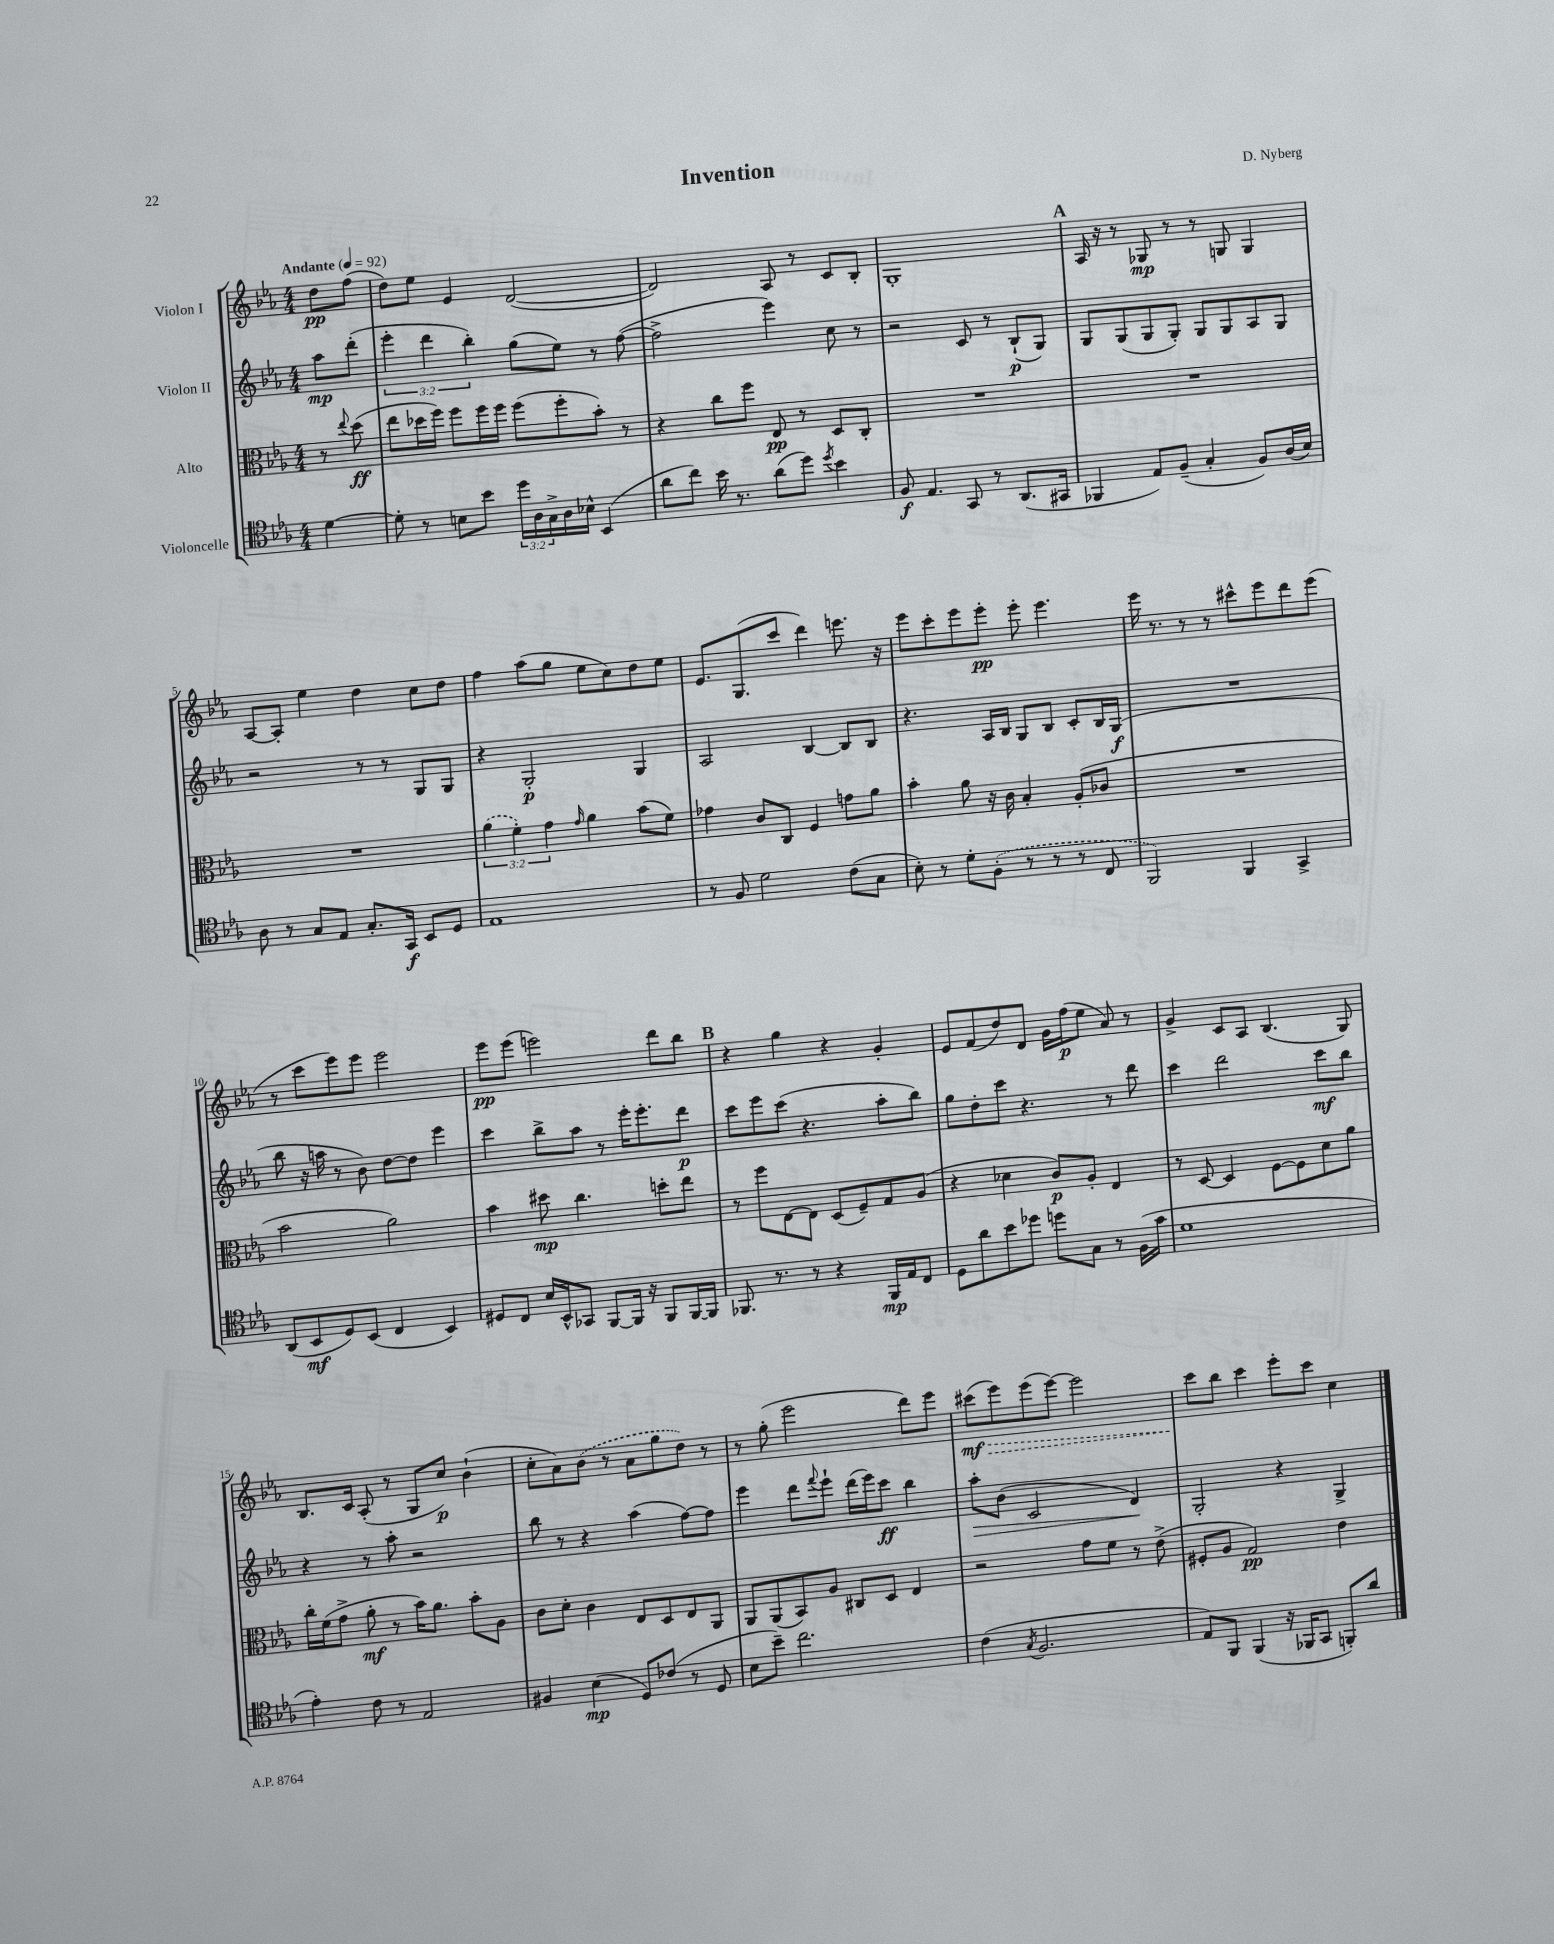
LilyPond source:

\header { title = "Invention" composer = "D. Nyberg" }
<<
\new StaffGroup <<
\new Staff = "s0" \with { instrumentName = "Violon I" } {
    \clef treble \key ees \major \numericTimeSignature \time 4/4 \partial 4 \tempo "Andante" 4 = 92
    d''8\pp f''8( |
    d''8) ees''8 ees'4 d'2~( |
    d'2) aes8 r8 c'8 bes8-. |
    g1-. |
    \mark \markup { \bold "A" } aes16 r16 r8 ges8\mp r8 r8 g8 g4 |
    aes8~ aes8-. ees''4 d''4 c''8 d''8 |
    f''4 aes''8( g''8 ees''8 c''8) d''8 ees''8 |
    ees'8. g8.( c'''8 d'''4) e'''8. r16 |
    ees'''8 c'''8-. ees'''8 ees'''8-.\pp ees'''8-. ees'''4. |
    ees'''16 r8. r8 r8 cis'''8-^ ees'''8 d'''8 ees'''8( |
    r8 c'''8 ees'''8) ees'''8 ees'''2 |
    ees'''8\pp ees'''8( e'''2) d'''8 bes''8 |
    \mark \markup { \bold "B" } r4 g''4 r4 g'4-. |
    ees'8 f'8( d''8) d'8 g'16 f''16\p( ees''8 aes'8) r8 |
    g'4-> c'8 aes8 bes4.( g8) |
    bes8. c'16 aes8-.( r8 g8 c''8\p) bes'4-!( |
    c''8-. aes'8) \once \slurDashed bes'8( r8 aes'8 g''8 d''8) r8 |
    r8 g''8-.( ees'''2 d'''8) ees'''8 |
    \once \override Hairpin.style = #'dashed-line cis'''8\mf\>( ees'''8) ees'''8( ees'''8~) ees'''2 |
    c'''8\! bes''8 c'''4 ees'''8-. c'''8 c''4 \bar "|." |
}
\new Staff = "s1" \with { instrumentName = "Violon II" } {
    \clef treble \key ees \major \numericTimeSignature \time 4/4 \override Staff.TupletNumber.text = #tuplet-number::calc-fraction-text \partial 4
    aes''8\mp d'''8-.( |
    \tuplet 3/2 { ees'''4-. d'''4 bes''4-.) } g''8( ees''8) r8 f''8~( |
    f''2-> ees'''4) c''8 r8 |
    r2 c'8 r8 bes8-!\p( g8) |
    \mark \markup { \bold "A" } g8 g8( g8 g8-.) g8 g8 aes8 g8 |
    r2 r8 r8 g8 g8 |
    r4 g2-.\p g4 |
    aes2 bes4~ bes8 bes8 |
    r4. aes16 bes16 g8 bes8 c'8-. bes16 g16\f( |
    R1 |
    bes''8 r16 a''16 r8 bes'8) d''8~ d''8 ees'''4 |
    c'''4 bes''8-> aes''8 r8 ees'''16-. ees'''8.-. d'''8\p |
    \mark \markup { \bold "B" } c'''8 ees'''8 c'''8( r4. aes''8-. bes''8) |
    g''8 d''8-. c'''8 r4. r8 d'''8 |
    c'''4 d'''2 c'''8\mf bes''8 |
    r4 r8 aes''8-. r2 |
    bes''8 r8 r4 aes''4( f''8~) f''8 |
    ees'''4 d'''8 \appoggiatura { f'''8 } ees'''8-! d'''16( ees'''16) c'''8\ff bes''4 |
    aes''8-.\> bes'8( c'2 d'4\!) |
    g2-. r4 g4-> \bar "|." |
}
\new Staff = "s2" \with { instrumentName = "Alto" } {
    \clef alto \key ees \major \numericTimeSignature \time 4/4 \override Staff.TupletNumber.text = #tuplet-number::calc-fraction-text \partial 4
    r8 \appoggiatura { ees''8 } d''8\ff( |
    ees''8 des''16 f''16) f''8 f''16 f''16 f''8( f''8-. bes'8-.) r8 |
    r4 c''8 f''8 ees8\pp r8 d8 c8-. |
    R1 |
    \mark \markup { \bold "A" } R1 |
    R1 |
    \tuplet 3/2 { \once \slurDashed aes'4( f'4-.) g'4 } \grace { g'16 } aes'4 bes'8( f'8) |
    ges'4 c'8 c8 f4 g'8 aes'8 |
    bes'4-. aes'8 r16 c'16 bes4-. aes8-.( ces'8 |
    R1 |
    bes'2 aes'2) |
    bes'4 dis''8\mp c''4. d''8-. ees''8 |
    \mark \markup { \bold "B" } r8 f''8 ees8~ ees8 d8( f8--) g8 aes8( |
    r4 des'4 c'8\p) aes8-. ees4 |
    r8 d8~ d4 f8~ f8 d'8 aes'8 |
    c''16-. f'16( g'8-> aes'8-.\mf r8 bes'16) aes'8. bes'8-. aes8 |
    c'8 d'8-. c'4 ees8 d8 ees8 aes,8 |
    aes,8 aes,8( bes,8) aes8 cis8 d8 ees4 |
    r2 g'8 f'8 r8 ees'8->( |
    fis8-. aes8 g2\pp) ees'4 \bar "|." |
}
\new Staff = "s3" \with { instrumentName = "Violoncelle" } {
    \clef tenor \key ees \major \numericTimeSignature \time 4/4 \override Staff.TupletNumber.text = #tuplet-number::calc-fraction-text \partial 4
    d'4~ |
    d'8-. r8 b8 bes'8 \tuplet 3/2 { d''16 aes16 g16-> } aes16 bes16-^ bes,4( |
    aes'8 c''8) bes'16 r8. aes'8( d''8) \acciaccatura { d''8 } bes'4 |
    f8\f ees4. g,8 r8 aes,8.( gis,16 |
    \mark \markup { \bold "A" } fes,4 ees8) f8--( g4-. f8) aes16( bes16) |
    aes8 r8 g8 ees8 g8.-. g,16\f bes,8 d8 |
    ees1 |
    r8 f8 d'2 c'8( g8 |
    bes8-.) r8 d'8-. \once \slurDashed f8-.( r8 r8 r8 c8 |
    f,2) f,4 g,4-> |
    aes,8( bes,8\mf d8) bes,8( c4 bes,4) |
    dis8 c8 bes16 bes,16-^ ges,8 f,8~ f,16 r16 f,8 f,16~ f,16 |
    \mark \markup { \bold "B" } fes,8. r8. r8 r4 fes,16\mp ees16 c8 |
    d8 aes'8 bes'8 des''8 d''8 g8 r8 f16( g'16 |
    d'1 |
    ees'4-.) c'8 r8 ees2 |
    fis4 bes4\mp( d8) ces'8( r8 d8 |
    bes8 bes'8--) c''2. |
    c'4( \acciaccatura { g8 } f2. |
    ees8) f,8 f,4( r16 fes,16 g,8 f,8-.) aes'8 \bar "|." |
}
>>
>>
